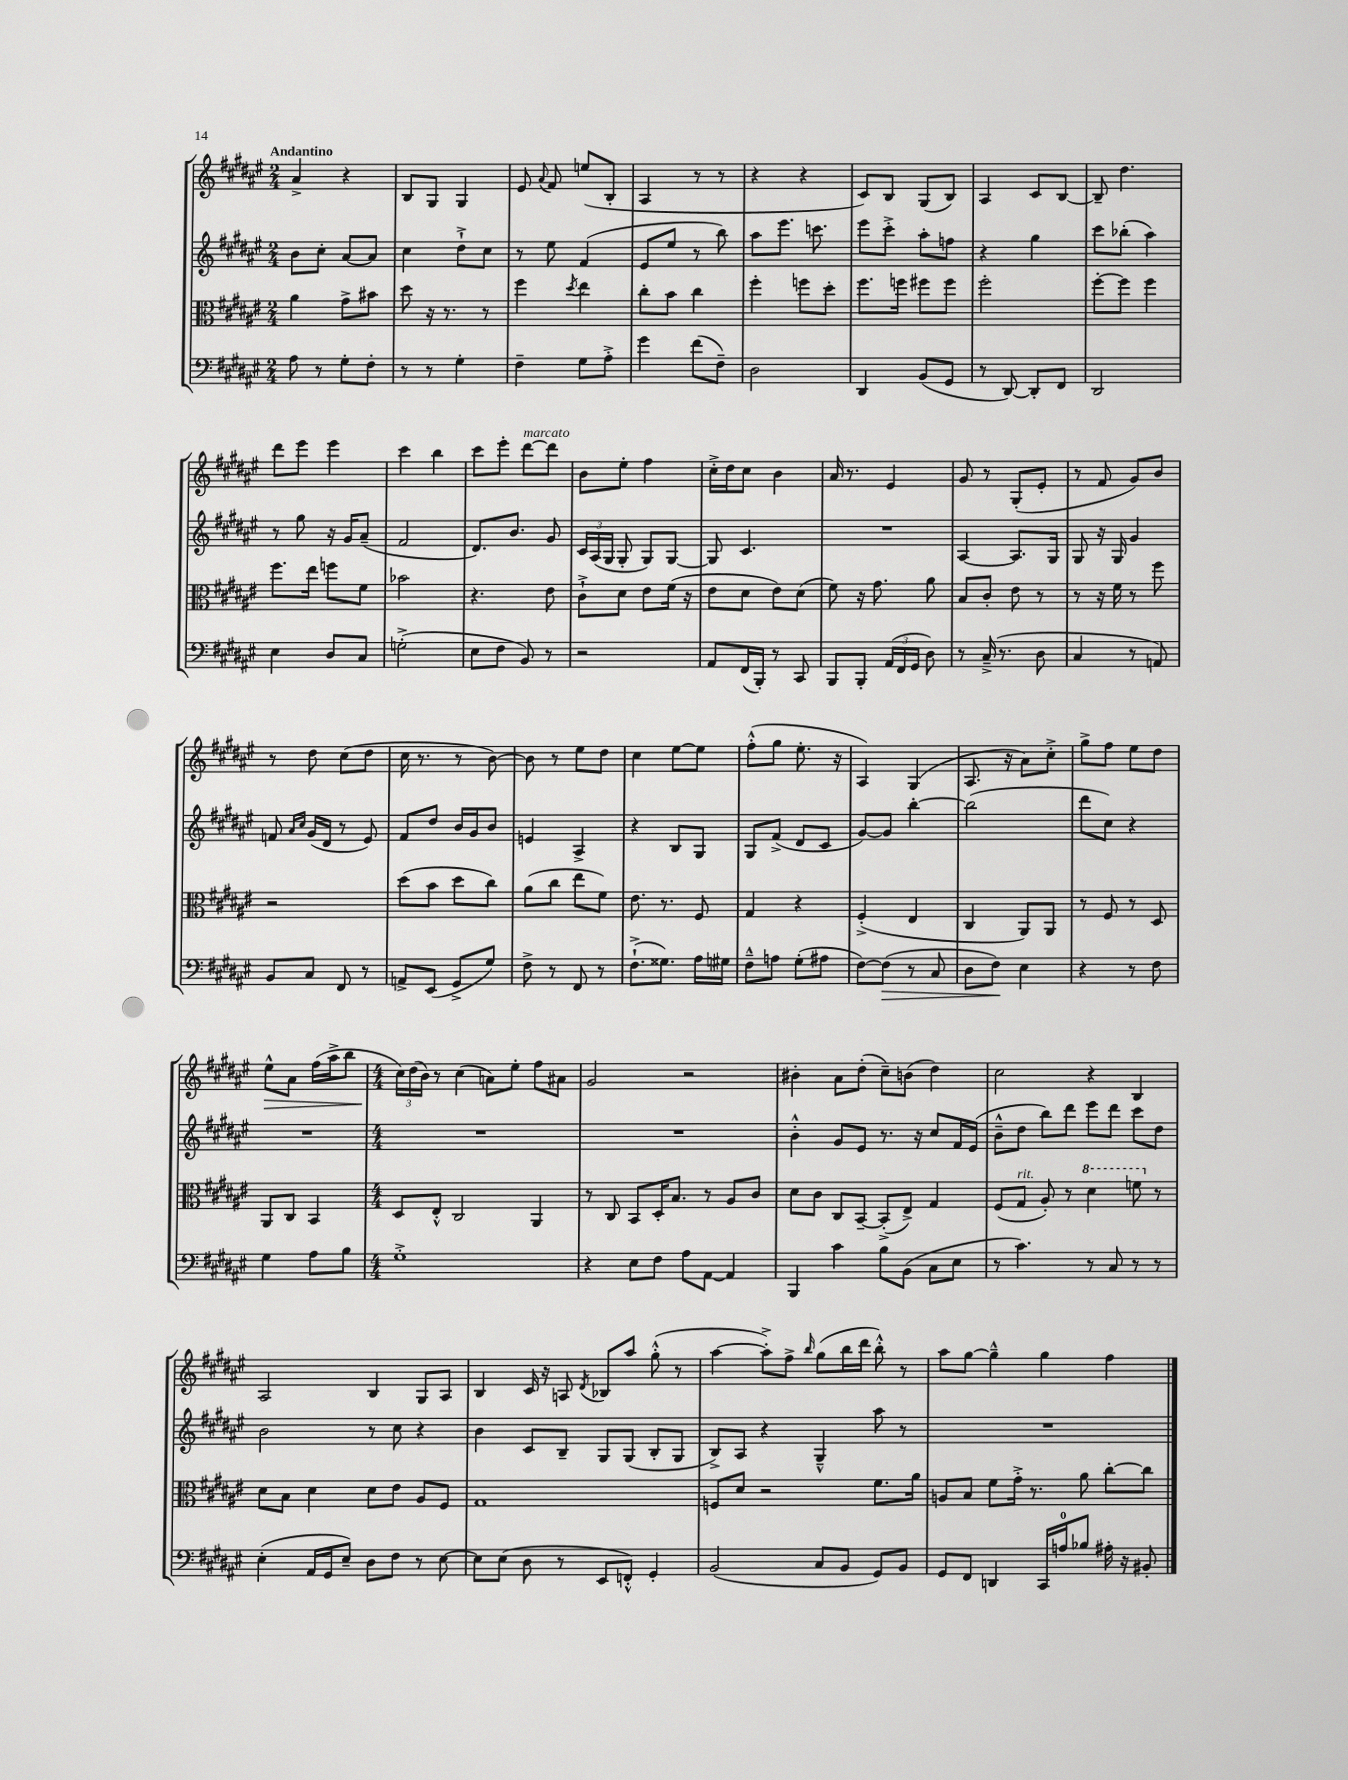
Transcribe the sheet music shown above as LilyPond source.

<<
\new StaffGroup <<
\new Staff = "s0" {
    \clef treble \key fis \major \numericTimeSignature \time 2/4 \tempo "Andantino"
    \autoBeamOff ais'4-> r4 |
    b8[ gis8] gis4 |
    eis'8 \appoggiatura { ais'8 } fis'8 e''8[( b8]-. |
    ais4 r8 r8 |
    r4 r4 |
    cis'8[) b8] gis8[( b8]) |
    ais4 cis'8[ b8]~ |
    b8-- dis''4. |
    dis'''8[ eis'''8] eis'''4 |
    cis'''4 b''4 |
    cis'''8[ eis'''8]-. dis'''8[~^\markup { \italic "marcato" } dis'''8] |
    b'8[ eis''8]-. fis''4 |
    cis''16[-.-> dis''16 cis''8] b'4 |
    ais'16 r8. eis'4 |
    gis'8 r8 gis8[-.( eis'8]-. |
    r8 fis'8 gis'8[) b'8] |
    r8 dis''8 cis''8[( dis''8] |
    cis''16 r8. r8 b'8~) |
    b'8 r8 eis''8[ dis''8] |
    cis''4 eis''8[~ eis''8] |
    fis''8[-.-^( gis''8] eis''8.-. r16 |
    ais4) gis4( |
    ais8. r16 ais'8[) cis''8]-.-> |
    gis''8[-> fis''8] eis''8[ dis''8] |
    eis''8[-^\> ais'8] fis''16[( ais''16-> b''8] |
    \numericTimeSignature \time 4/4 \tuplet 3/2 { cis''16[\!) dis''16( b'16]) } r8 cis''4( a'8[) eis''8]-. fis''8[ ais'8] |
    gis'2 r2 |
    bis'4-. ais'8[ dis''8]-.( cis''8[--) b'8]( dis''4) |
    cis''2 r4 b4 |
    ais2 b4 gis8[ ais8] |
    b4 cis'16 r16 a8 \acciaccatura { dis'8 } bes8[ ais''8] gis''8-.-^( r8 |
    ais''4~ ais''8[-.->) fis''8]-> \grace { b''16 } gis''8[( b''16 dis'''16] b''8-.-^) r8 |
    ais''8[ gis''8]~ gis''4---^ gis''4 fis''4 \bar "|." |
}
\new Staff = "s1" {
    \clef treble \key fis \major \numericTimeSignature \time 2/4
    \autoBeamOff b'8[ cis''8]-. ais'8[~ ais'8] |
    cis''4 dis''8[-!-> cis''8] |
    r8 eis''8 fis'4( |
    eis'8[ eis''8] r8 b''8) |
    ais''8[ eis'''8.] c'''8. |
    eis'''8[ cis'''8]-.-> ais''8[-. f''8] |
    r4 gis''4 |
    cis'''8[ bes''8]-.( ais''4) |
    r8 gis''8 r16 gis'16[ ais'8]--( |
    fis'2 |
    dis'8.[) b'8.] gis'8 |
    \tuplet 3/2 { cis'16[ ais16( gis16] } gis8-. gis8[) gis8]~ |
    gis8 cis'4. |
    R2 |
    ais4~ ais8.[ gis16] |
    gis8 r16 gis16 gis'4 |
    f'8 \grace { ais'16[ cis''16] } gis'16[( dis'16] r8 eis'8) |
    fis'8[ dis''8] b'16[ gis'16 b'8] |
    e'4 ais4-> |
    r4 b8[ gis8] |
    gis8[ fis'8]->( dis'8[ cis'8] |
    gis'8[~) gis'8] b''4~-. |
    b''2( |
    dis'''8[ cis''8]) r4 |
    R2 |
    \numericTimeSignature \time 4/4 R1 |
    R1 |
    b'4-.-^ gis'8[ eis'8] r8. r16 cis''8[ fis'16 eis'16]( |
    b'8[---^ dis''8] b''8[) dis'''8] eis'''8[ dis'''8] cis'''8[ dis''8] |
    b'2 r8 cis''8 r4 |
    b'4 cis'8[ b8]-- gis8[ gis8]( b8[-. gis8] |
    b8[->) ais8] r4 gis4---^ ais''8 r8 |
    R1 \bar "|." |
}
\new Staff = "s2" {
    \clef alto \key fis \major \numericTimeSignature \time 2/4
    \autoBeamOff ais'4 gis'8[-> bis'8] |
    dis''8 r16 r8. r8 |
    fis''4 \acciaccatura { dis''8 } eis''4 |
    cis''8[-. b'8] cis''4 |
    fis''4-. f''8[ dis''8]-. |
    fis''8.[ f''16] fis''8[ fis''8] |
    fis''2-. |
    fis''8[~-. fis''8] fis''4 |
    fis''8.[ eis''16] f''8[ fis'8] |
    bes'2 |
    r4. eis'8 |
    cis'8[-!-> dis'8] eis'8[ fis'16]( r16 |
    eis'8[ dis'8] eis'8[) dis'8]( |
    fis'8) r16 gis'8. ais'8 |
    b8[ cis'8]-. eis'8 r8 |
    r8 r16 fis'16 r8 fis''8 |
    r2 |
    dis''8[( b'8] dis''8[ cis''8]) |
    ais'8[( cis''8] eis''8[ fis'8]) |
    eis'8. r8. fis8 |
    gis4 r4 |
    fis4-.->( eis4 |
    cis4 ais,8[) ais,8] |
    r8 fis8 r8 dis8 |
    ais,8[ cis8] b,4 |
    \numericTimeSignature \time 4/4 dis8[ eis8]-.-^ cis2 ais,4 |
    r8 cis8 b,8[ dis16-. b8.] r8 ais8[ cis'8] |
    dis'8[ cis'8] cis8[ b,8]~-- b,8[-.->( eis8]->) gis4 |
    fis8[( gis8]^\markup { \italic "rit." } ais8-.) r8 \ottava #1 dis''4 f''8 \ottava #0 r8 |
    dis'8[ b8] dis'4 dis'8[ eis'8] ais8[ fis8] |
    gis1 |
    f8[ dis'8] r2 fis'8.[ ais'16] |
    a8[ b8] fis'8[ gis'16]-.-> r8. ais'8 cis''8[~-. cis''8] \bar "|." |
}
\new Staff = "s3" {
    \clef bass \key fis \major \numericTimeSignature \time 2/4
    \autoBeamOff ais8 r8 gis8[-. fis8]-. |
    r8 r8 gis4-. |
    fis4-- gis8[ ais8]-.-> |
    gis'4 fis'8[( fis8]--) |
    dis2 |
    dis,4 b,8[( gis,8] |
    r8 dis,8~) dis,8[-. fis,8] |
    dis,2 |
    eis4 dis8[ cis8] |
    g2-.->( |
    eis8[ fis8] b,8) r8 |
    r2 |
    ais,8[ fis,16( b,,16]-.) r8 cis,8 |
    b,,8[ b,,8]-. \tuplet 3/2 { ais,16[( fis,16 gis,16] } dis8) |
    r8 cis16--->( r8. dis8 |
    cis4 r8 a,8) |
    b,8[ cis8] fis,8 r8 |
    a,8[-> eis,8]( gis,8[-> gis8]) |
    fis8-> r8 fis,8 r8 |
    fis8.[-!->( gisis8.]) ais16[ gis16] |
    fis8[---^ a8] gis8[-.( ais8] |
    fis8[~) fis8]\>( r8 cis8 |
    dis8[ fis8]\!) eis4 |
    r4 r8 fis8 |
    gis4 ais8[ b8] |
    \numericTimeSignature \time 4/4 gis1-.-> |
    r4 eis8[ fis8] ais8[ ais,8]~ ais,4 |
    b,,4 cis'4 b8[ b,8]( cis8[ eis8] |
    r8 cis'4.) r8 cis8 r8 r8 |
    eis4-.( ais,16[ gis,16 eis8]--) dis8[ fis8] r8 eis8~ |
    eis8[ eis8]( dis8 r8 eis,8[ f,8]-.-^) gis,4-. |
    b,2( cis8[ b,8] gis,8[) b,8] |
    gis,8[ fis,8] d,4 cis,16[ a16-0 bes8] ais16-. r16 bis,8-. \bar "|." |
}
>>
>>
\layout { \context { \Score \remove "Bar_number_engraver" } }
